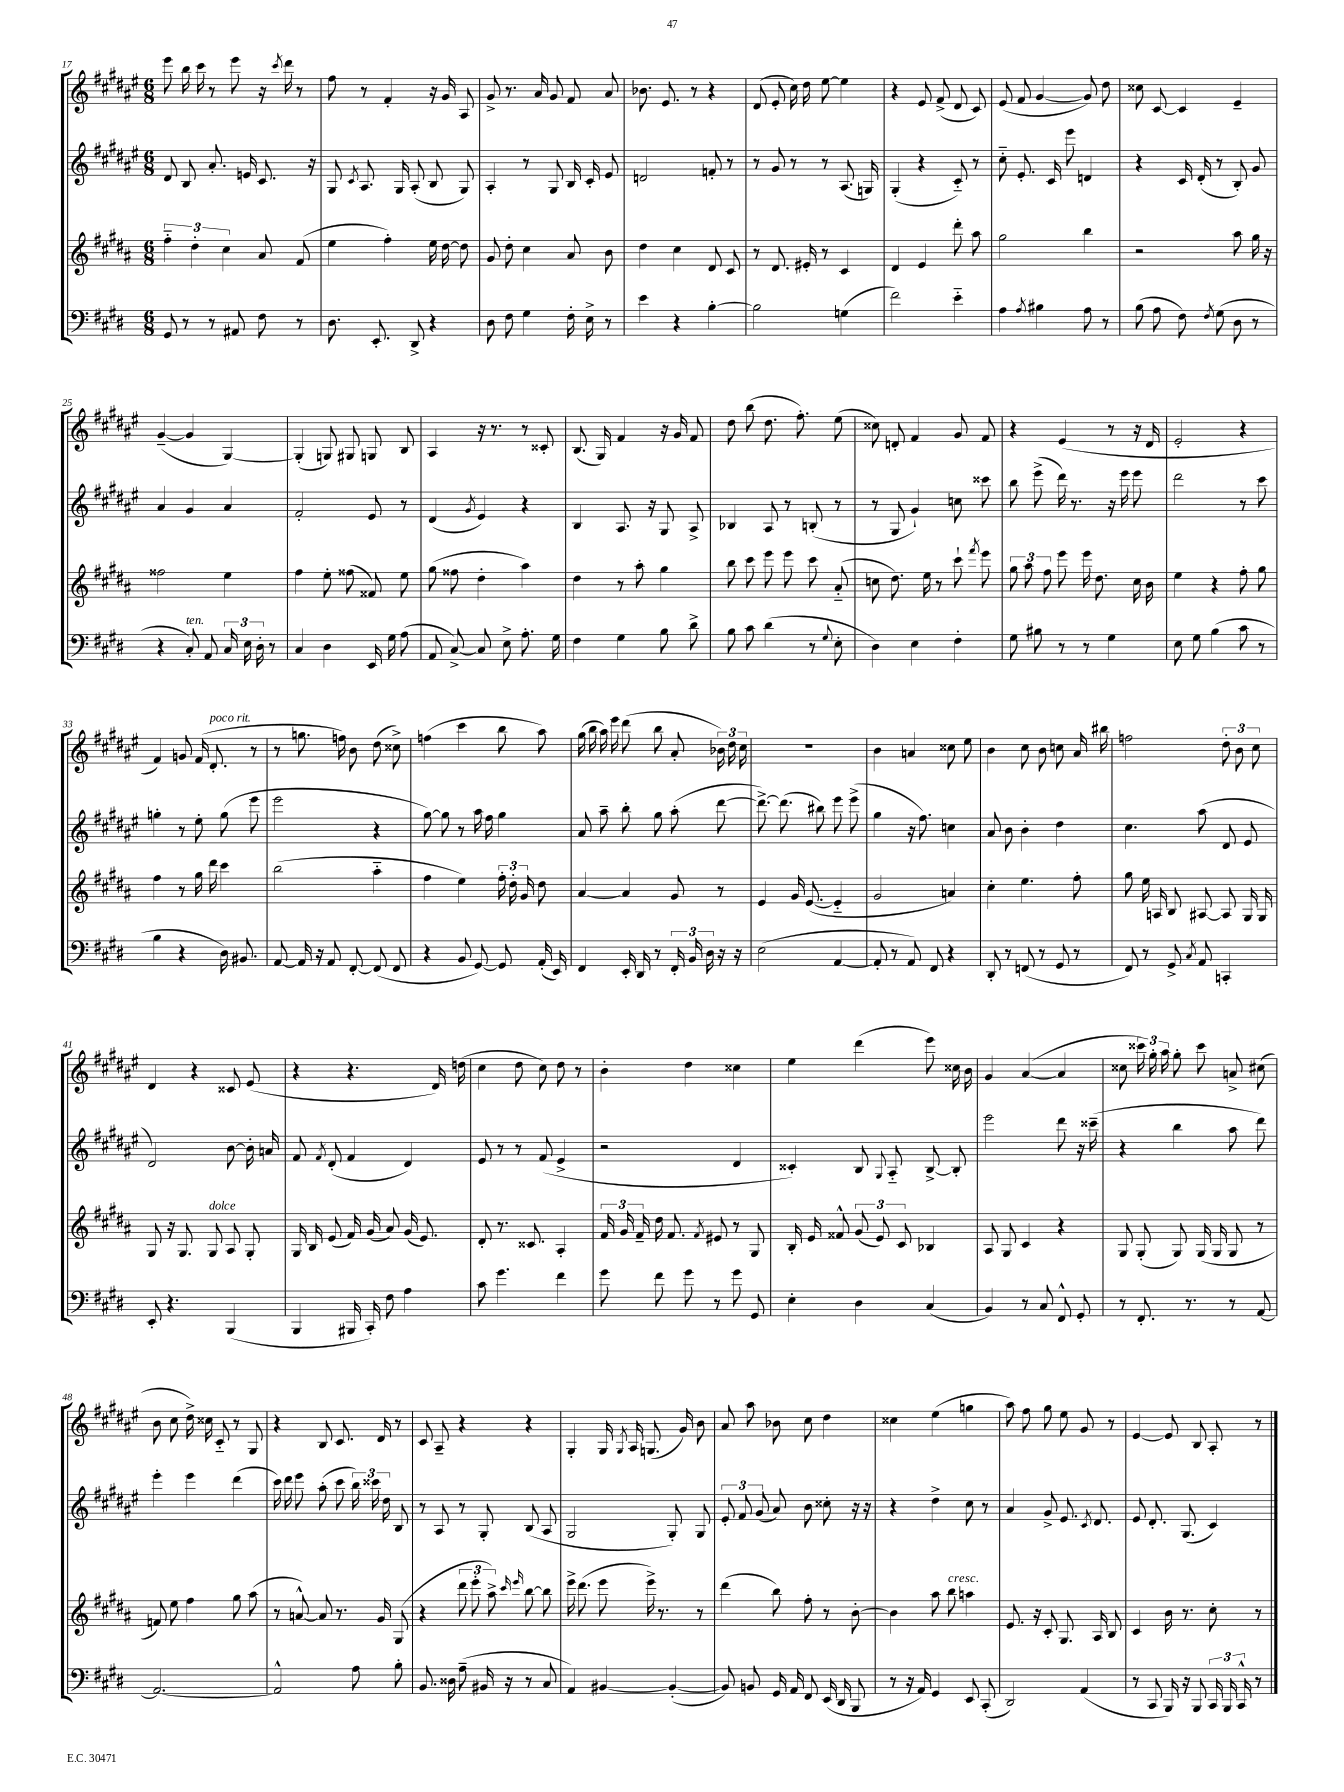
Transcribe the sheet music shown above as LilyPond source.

<<
\new StaffGroup <<
\new Staff = "s0" {
    \clef treble \key fis \major \numericTimeSignature \time 6/8
    \autoBeamOff eis'''8 b''16 cis'''16 r8 eis'''8 r16 \acciaccatura { cis'''8 } dis'''16 r8 |
    fis''8 r8 fis'4-. r16 gis'16 ais8 |
    gis'8-> r8. ais'16 gis'8 fis'8 ais'8 |
    bes'8. eis'8. r8 r4 |
    dis'8( eis'8-. cis''16) dis''16 eis''8~ eis''4 |
    r4 eis'8 fis'8->( dis'8 cis'8) |
    eis'8( fis'8 gis'4~ gis'8) dis''8 |
    cisis''8 cis'8~ cis'4 eis'4-- |
    gis'4~--( gis'4 gis4~) |
    gis4-.( g8) gis8 g8 b8 |
    ais4 r16 r8. r8 cisis'8-. |
    b8.( gis16) fis'4 r16 gis'16 fis'8 |
    dis''8 b''8( dis''8. fis''8.-.) eis''8( |
    cisis''8) d'8-. fis'4 gis'8 fis'8 |
    r4 eis'4( r8 r16 dis'16 |
    eis'2-. r4 |
    fis'4) g'8 fis'16( dis'8.-.^\markup { \italic "poco rit." } r8 |
    r8 g''8. f''16) b'8 dis''8( cisis''8->) |
    f''4( cis'''4 b''8 ais''8) |
    gis''16( b''16 ais''16) eis'''16 dis'''8( b''8 ais'8-. \tuplet 3/2 { bes'16) dis''16 cis''16 } |
    r2. |
    b'4 a'4 cisis''8 eis''8 |
    b'4 cis''8 b'8 c''8 ais'16 bis''16 |
    f''2 \tuplet 3/2 { dis''8-. b'8 cis''8 } |
    dis'4 r4 cisis'8 eis'8( |
    r4 r4. dis'16) d''16( |
    cis''4 dis''8 cis''8) dis''8 r8 |
    b'4-. dis''4 cisis''4 |
    eis''4 dis'''4( eis'''8) cisis''16 b'16 |
    gis'4 ais'4~( ais'4 |
    cisis''8 \tuplet 3/2 { cisis'''16) gis''16-. ais''16 } gis''8-. cisis'''8 a'8-> cis''8( |
    b'8 cis''8 dis''16->) cisis''16 cis'8-_ r8 gis8 |
    r4 b8 cis'8. dis'16 r8 |
    cis'8 ais8-- r4 r4 |
    gis4-. gis16 \acciaccatura { gis8 } ais16 g8.( gis'16) b'8 |
    ais'8 ais''8 bes'8 cis''8 dis''4 |
    cisis''4 eis''4( g''4 |
    ais''8) fis''8 gis''8 eis''8 gis'8 r8 |
    eis'4~ eis'8 b8 ais8-. r8 \bar "|." |
}
\new Staff = "s1" {
    \clef treble \key fis \major \numericTimeSignature \time 6/8
    \autoBeamOff dis'8 b8 ais'8.-. e'16 cis'8. r16 |
    gis8 \acciaccatura { cis'8 } ais8. gis16 ais8-.( b8 gis8) |
    ais4-. r8 gis8 b16 cis'16-. eis'8 |
    d'2 f'8-. r8 |
    r8 gis'8 r8 r8 ais8.( g16) |
    gis4-.( r4 cis'8-_) r8 |
    cis''8-_ eis'8.-. cis'16 eis'''8 d'4 |
    r4 cis'16 dis'16-.( r8 b8-.) gis'8 |
    ais'4 gis'4 ais'4 |
    fis'2-. eis'8 r8 |
    dis'4( \acciaccatura { gis'8 } eis'4) r4 |
    b4 ais8. r16 gis8 ais8-> |
    bes4 ais8 r8 b8-.( r8 |
    r8 gis8 gis'4-!) c''8 cisis'''8 |
    b''8 eis'''8->( dis'''16) r8. r16 eis'''16 eis'''8 |
    dis'''2 r8 cis'''8 |
    g''4-. r8 eis''8-. g''8( eis'''8 |
    eis'''2 r4 |
    gis''8~) gis''8 r8 ais''16 fis''16 gis''4 |
    ais'8 ais''8-- b''8-. gis''8 ais''8-.( dis'''8~ |
    dis'''8.~->) dis'''8.( bis''8) eis'''8 eis'''8->( |
    gis''4 r16 fis''8.) c''4 |
    ais'8 b'8 b'4-. dis''4 |
    cis''4. ais''8( dis'8 eis'8 |
    dis'2) b'8~ b'16-. a'16 |
    fis'8 \acciaccatura { fis'8 } dis'8-.( fis'4 dis'4) |
    eis'8 r8 r8 fis'8( eis'4-> |
    r2 dis'4 |
    cisis'4-.) b8 \appoggiatura { gis8 } ais8-_ b8~-> b8-. |
    eis'''2 dis'''8 r16 cisis'''16--( |
    r4 b''4 ais''8 dis'''8) |
    eis'''4-. eis'''4 dis'''4( |
    cis'''16) dis'''16 eis'''8 ais''8-.( cis'''8 \tuplet 3/2 { b''16) cisis'''16 dis''16 } b8 |
    r8 ais8 r8 gis8-. b8( ais8 |
    gis2 gis8-.) gis8 |
    \tuplet 3/2 { eis'8-. fis'8 gis'8( } ais'8) b'8 cisis''8-. r16 r16 |
    r4 dis''4-> cis''8 r8 |
    ais'4 gis'8-> eis'8. \acciaccatura { cis'8 } dis'8. |
    eis'8 dis'8.-. gis8.( cis'4) \bar "|." |
}
\new Staff = "s2" {
    \clef treble \key b \major \numericTimeSignature \time 6/8
    \autoBeamOff \tuplet 3/2 { fis''4-_ dis''4-. cis''4 } ais'8 fis'8( |
    e''4 fis''4-.) e''16 dis''16~ dis''8 |
    gis'8 dis''8-. cis''4 ais'8 b'8 |
    dis''4 cis''4 dis'8 cis'8 |
    r8 dis'8. eis'16-. r8 cis'4 |
    dis'4 e'4 dis'''8-. ais''8 |
    gis''2 b''4 |
    r2 ais''8 gis''16 r16 |
    fisis''2 e''4 |
    fis''4 e''8-. fisis''8( fisis'8) e''8 |
    gis''8( fisis''8 dis''4-. ais''4) |
    dis''4 r8 ais''8-. gis''4 |
    b''8 cis'''8 e'''8 e'''8 cis'''8 ais'8-_( |
    c''8 dis''8.) e''16 r8 cis'''8-! \acciaccatura { fis'''8 } e'''8 |
    \tuplet 3/2 { gis''8 ais''8 fis''8 } e'''8 e'''16 dis''8. cis''16 b'16 |
    e''4 r4 fis''8-. gis''8 |
    fis''4 r8 gis''16 dis'''16 cis'''4 |
    b''2( ais''4-_ |
    fis''4 e''4) \tuplet 3/2 { fis''16-. dis''16-. gis'16 } dis''8 |
    ais'4~ ais'4 gis'8 r8 |
    e'4 gis'16 e'8.~( e'4-_ |
    gis'2 a'4) |
    cis''4-. e''4. fis''8-. |
    gis''8 e''16 a16 b8 ais8~ ais8 gis16 gis16 |
    gis8 r16 gis8. gis8^\markup { \italic "dolce" } ais8 gis8-. |
    gis16 b16 e'8( fis'16) gis'16( ais'8) gis'16( e'8.) |
    dis'8-. r8. cisis'8. ais4-. |
    \tuplet 3/2 { fis'16 gis'16 fis'16-- } dis''16 fis'8. \acciaccatura { fis'8 } eis'8 r8 gis8 |
    b16-. e'16 fisis'8-^ \tuplet 3/2 { gis'8( e'8) cis'8 } bes4 |
    ais8 gis8 cis'4 r4 |
    gis8 gis8-.( gis8) gis16( gis16 gis8 r8 |
    f'8) e''8 fis''4 gis''8 ais''8( |
    r8 a'8~-^) a'8 r8. gis'16 gis8( |
    r4 \tuplet 3/2 { dis'''8 e'''8-. ais''8->) } \grace { cis'''16 e'''16 } b''8~ b''8 |
    e'''16-> dis'''8.( e'''8 e'''16->) r8. r8 |
    dis'''4( b''8) fis''8-. r8 b'8~-. |
    b'4 ais''8 b''8^\markup { \italic "cresc." } a''4 |
    e'8. r16 cis'8-. gis8. ais16 b8 |
    cis'4 b'16 r8. cis''8-. r8 \bar "|." |
}
\new Staff = "s3" {
    \clef bass \key e \major \numericTimeSignature \time 6/8
    \autoBeamOff gis,8 r8 r8 ais,8 fis8 r8 |
    dis8. e,8.-. dis,8-> r4 |
    dis8 fis8 gis4 fis16-. e16-> r8 |
    e'4 r4 b4~-. |
    b2 g4( |
    fis'2) e'4-_ |
    a4 \acciaccatura { a8 } bis4 a8 r8 |
    b8( a8 fis8) \acciaccatura { fis8 } gis8( dis8 r8 |
    r4 cis8-.^\markup { \italic "ten." }) a,8 \tuplet 3/2 { cis16 e16 dis16-. } r8 |
    cis4 dis4 e,16 gis16 a8( |
    a,8 cis8~->) cis8 e8-> a8.-. gis16 |
    fis4 gis4 b8 dis'8-> |
    b8 cis'8 dis'4( r8 \appoggiatura { gis8 } e8-. |
    dis4) e4 fis4-. |
    gis8 bis8 r8 r8 gis4 |
    e8 gis8 b4( cis'8 r8 |
    b4 r4 dis16) bis,8. |
    a,8~ a,16 r16 a,8 fis,8~-. fis,8( fis,8 |
    r4 b,8 gis,8~) gis,8 a,16-.( e,16) |
    fis,4 e,16-. dis,16 r8 \tuplet 3/2 { fis,16-. b,16 dis16 } r16 r16 |
    e2( a,4~ |
    a,8-. r8 a,8) fis,8 r4 |
    dis,8-. r8 f,8( r8 gis,8 r8 |
    fis,8) r8 gis,8-> \acciaccatura { cis8 } a,8 c,4-. |
    e,8-. r4. b,,4( |
    b,,4 bis,,16 cis,16-.) fis8 a4 |
    cis'8 gis'4. fis'4 |
    gis'8 fis'8 gis'8 r8 gis'8 gis,8 |
    e4-. dis4 cis4( |
    b,4) r8 cis8 fis,8-^ gis,8-. |
    r8 fis,8.-. r8. r8 a,8~ |
    a,2.~ |
    a,2-^ a8 b8-. |
    b,8. disis16 a8--( bis,16 r16 r8 cis8 |
    a,4) bis,4~ bis,4~-.( |
    bis,8) b,8 gis,16 a,16 fis,8 e,16( dis,16 b,,8 |
    r8 r16 a,16) gis,4 e,8 cis,8-.( |
    dis,2) a,4( |
    r8 cis,8 b,,16) r16 b,,8 \tuplet 3/2 { cis,16 b,,16 cis,16-^ } r8 \bar "|." |
}
>>
>>
\layout { \context { \Score currentBarNumber = #17 } }
